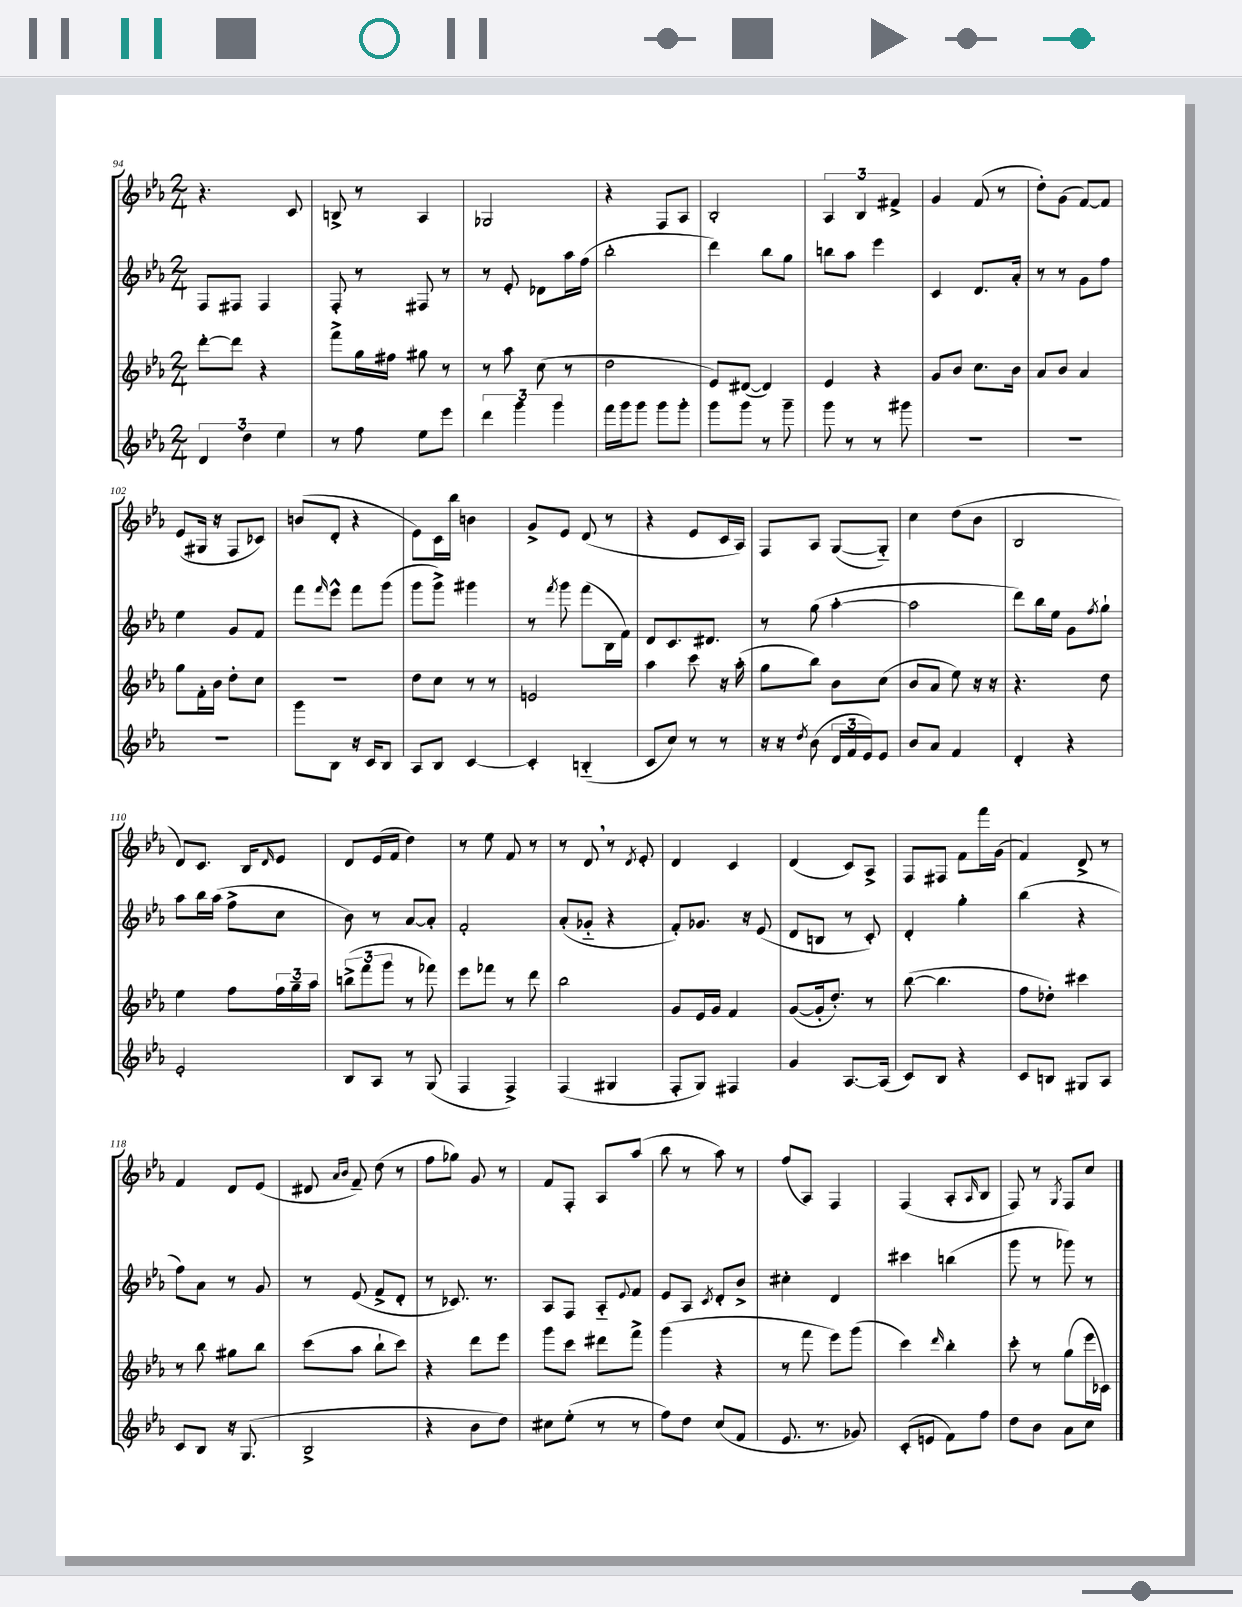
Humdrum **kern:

**kern	**kern	**kern	**kern
*part4	*part3	*part2	*part1
*staff4	*staff3	*staff2	*staff1
*clefG2	*clefG2	*clefG2	*clefG2
*k[b-e-a-]	*k[b-e-a-]	*k[b-e-a-]	*k[b-e-a-]
*M2/4	*M2/4	*M2/4	*M2/4
=94	=94	=94	=94
6d/	[8ddd'\L	8F/L	4.r
.	8ddd\J]	8F#X/J	.
6dd\	.	.	.
.	4r	4F#/	.
6ee-\	.	.	.
.	.	.	8c/
=95	=95	=95	=95
8r	8fff^\L	8F'/	8Bn^/
8ff\	16gg\L	8r	8r
.	16ff#X\JJ	.	.
8ee-\L	8gg#X\	8F#X/	4A-/
8eee-\J	8r	8r	.
=96	=96	=96	=96
6ddd\	8r	8r	2G-X/
.	8aa-\	8e-'/	.
6ggg\	.	.	.
.	(8cc\	8d-X\L	.
6ggg\	.	.	.
.	8r	16aa-\L	.
.	.	(16ff\JJ	.
=97	=97	=97	=97
16fff\LL	2dd\	2bb-'\	4r
16ggg\J	.	.	.
8ggg\J	.	.	.
8ggg\L	.	.	8F/L
8ggg'\J	.	.	8A-/J
=98	=98	=98	=98
8ggg\L	8e-/L)	4ddd\)	2B-'/
8ggg\J	([8d#X/J	.	.
8r	4d#/])	8bb-\L	.
8ggg~\	.	8gg\J	.
=99	=99	=99	=99
8ggg\	4e-/	8bbn\L	6A-/
8r	.	8aa-\J	.
.	.	.	6B-/
8r	4r	4eee-\	.
.	.	.	6f#X^/
8ggg#X\	.	.	.
=100	=100	=100	=100
2r	8g/L	4c/	4g/
.	8b-/J	.	.
.	8.cc\L	8.d/L	(8f/
.	.	.	8r
.	16b-\Jk	16a-'/Jk	.
=101	=101	=101	=101
2r	8a-/L	8r	8dd'\L)
.	8b-/J	8r	(8g\J
.	4a-/	8g\L	[8f/L)
.	.	8ff\J	8f/J]
!!LO:LB:g=z
=102	=102	=102	=102
2r	8gg\L	4ee-\	(8e-/L
.	16f'\L	.	16G#X/Jk
.	16b-\JJ	.	16r
.	8dd'\L	8g/L	8F/L
.	8cc\J	8f/J	8c-X/J)
=103	=103	=103	=103
8ggg\L	2r	8fff\L	(8bn/L
.	.	16qqfff/	.
8B-\J	.	8eee-^^\J	8d'/J
16r	.	8fff\L	4r
16c/KL	.	.	.
8B-/J	.	(8ggg\J	.
=104	=104	=104	=104
8A-/L	8dd\L	8ggg\L	8e-\L)
8B-/J	8cc\J	8ggg^\J)	16c\L
.	.	.	16bb-\JJ
[4c/	8r	4ggg#X\	4bn\
.	8r	.	.
=105	=105	=105	=105
4c'/]	2en/	8r	8g^/L
.	.	8qfff/	.
.	.	8ggg\	8e-/J
(4Bn/	.	(8fff\L	(8d/
.	.	16B-\L	8r
.	.	16f\JJ)	.
=106	=106	=106	=106
8c/L	4aa-\	8d/L	4r
8cc/J)	.	8.c/	.
8r	8ccc\	.	8e-/L
.	.	8.d#X/J	.
8r	16r	.	16c/L
.	(16aa-'\	.	16A-/JJ)
=107	=107	=107	=107
16r	8gg\L	8r	8F/L
16r	.	.	.
8qdd/	.	.	.
(8b-\	8bb-\J)	(8gg\	8A-/J
24d/LL	8b-\L	[4aa-'\	([8G/L
24f/	.	.	.
24e-/J)	.	.	.
8e-/J	(8cc\J	.	8G/J])
=108	=108	=108	=108
8b-/L	8b-/L	2aa-\]	4cc\
8a-/J	8a-/J	.	.
4f/	8ee-\)	.	(8dd\L
.	16r	.	8b-\J
.	16r	.	.
=109	=109	=109	=109
4d'/	4.r	8ddd\L)	2B-/
.	.	16bb-\L	.
.	.	16ee-\JJ	.
4r	.	8g\L	.
.	.	8qff/	.
.	8dd\	8gg`\J	.
!!LO:LB:g=z
=110	=110	=110	=110
2e-'/	4ee-\	8aa-\L	8d/L)
.	.	16bb-\L	8.c/J
.	.	(16aa-\JJ	.
.	8ff\L	8ff^\L	.
.	.	.	16B-/KL
.	.	.	16qqd/
.	24ff\L	8cc\J	8e-/J
.	24gg~\	.	.
.	24aa-\JJ	.	.
=111	=111	=111	=111
8B-/L	(12bbn^\L	8b-\)	8d/L
.	12fff\	.	.
8A-/J	.	8r	(16e-/L
.	12ggg\J	.	.
.	.	.	16f/JJ
8r	8r	[8a-/L	4dd\)
(8G/	8fff-X\)	8a-'/J]	.
=112	=112	=112	=112
4F/	8eee-\L	2f'/	8r
.	8fff-X\J	.	8ee-\
4F^/)	8r	.	8f/
.	8ddd\	.	8r
=113	=113	=113	=113
(4F/	2bb-\	(8a-'/L	8r
.	.	8g-X/J	8d,/
4G#X/	.	4r	8r
.	.	.	8qd/
.	.	.	8e-'/
=114	=114	=114	=114
8F'/L	8g/L	8f'/L)	4d/
8G/J)	16e-/L	8.g-X/J	.
.	16g/JJ	.	.
4F#X/	4f/	.	4c/
.	.	16r	.
.	.	(8e-/	.
=115	=115	=115	=115
4g/	([8g/L	8d/L	(4d/
.	16g'/k]	8Bn/J	.
.	8.dd'/J)	.	.
[8.A-/L	.	8r	8c/L)
.	8r	8c'/)	8A-^/J
(16A-/Jk]	.	.	.
=116	=116	=116	=116
8c/L)	([8bb-\	4d'/	8F/L
8B-/J	4.bb-\]	.	8F#X/J
4r	.	4gg'\	8f\L
.	.	.	16fff\L
.	.	.	(16g\JJ
=117	=117	=117	=117
8c/L	8ff\L	(4bb-\	4f/)
8Bn/J	8dd-X'\J)	.	.
8G#X/L	4ccc#X\	4r	8d^/
8A-/J	.	.	8r
!!LO:LB:g=z
=118	=118	=118	=118
8c/L	8r	8ff\L)	4f/
8B-/J	8bb-\	8a-\J	.
16r	8gg#X\L	8r	8d/L
(8.G/	.	.	.
.	8bb-\J	8g/	(8e-/J
=119	=119	=119	=119
2B-^/	(8ccc\L	8r	8d#X/
.	.	.	16qqa-/LL
.	.	.	16qqb-/JJ
.	8aa-\J	(8e-/	8f~/)
.	8bb-`\L	8f^/L	(8dd\
.	8ccc\J)	8d'/J	8r
=120	=120	=120	=120
4r	4r	8r	8ff\L
.	.	8.c-X/)	8gg-X\J)
8b-\L	8ddd\L	.	8g/
.	.	8.r	.
8dd\J)	8eee-\J	.	8r
=121	=121	=121	=121
8cc#X\L	8ggg\L	8A-/L	8f/L
(8ee-'\J	8ccc\J	8F/J	8F'/J
8r	8ddd#X\L	8A-/L	8A-/L
.	.	8qqe-/	.
8r	8fff^\J	8f/J	(8aa-/J
=122	=122	=122	=122
8ff\L)	(4ggg\	8e-/L	8bb-\
8dd\J	.	8A-/J	8r
.	.	8qc/	.
(8cc/L	4r	8d'/L	8aa-\)
8f/J	.	8b-^/J	8r
=123	=123	=123	=123
8.e-/	8r	4cc#X'\	(8ff/L
.	8fff\	.	8A-/J)
8.r	.	.	.
.	8eee-\L)	4d/	4F/
8g-X/)	(8ggg\J	.	.
=124	=124	=124	=124
(8c'/L	4ccc\)	4ccc#X\	(4F/
8en/J	.	.	.
.	16qqddd/	.	.
8f\L)	4bb-'\	(4bbn\	8A-'/L
.	.	.	16qqA-/
8ff\J	.	.	8B-/J
=125	=125	=125	=125
8dd\L	8ccc'\	8ggg\	8F/)
8b-\J	8r	8r	8r
.	.	.	8qG/
8a-\L	(8gg\L	8ggg-X\)	8F/L
8cc\J	16eee-\L	8r	8cc/J
.	16c-X\JJ)	.	.
==	==	==	==
*-	*-	*-	*-
